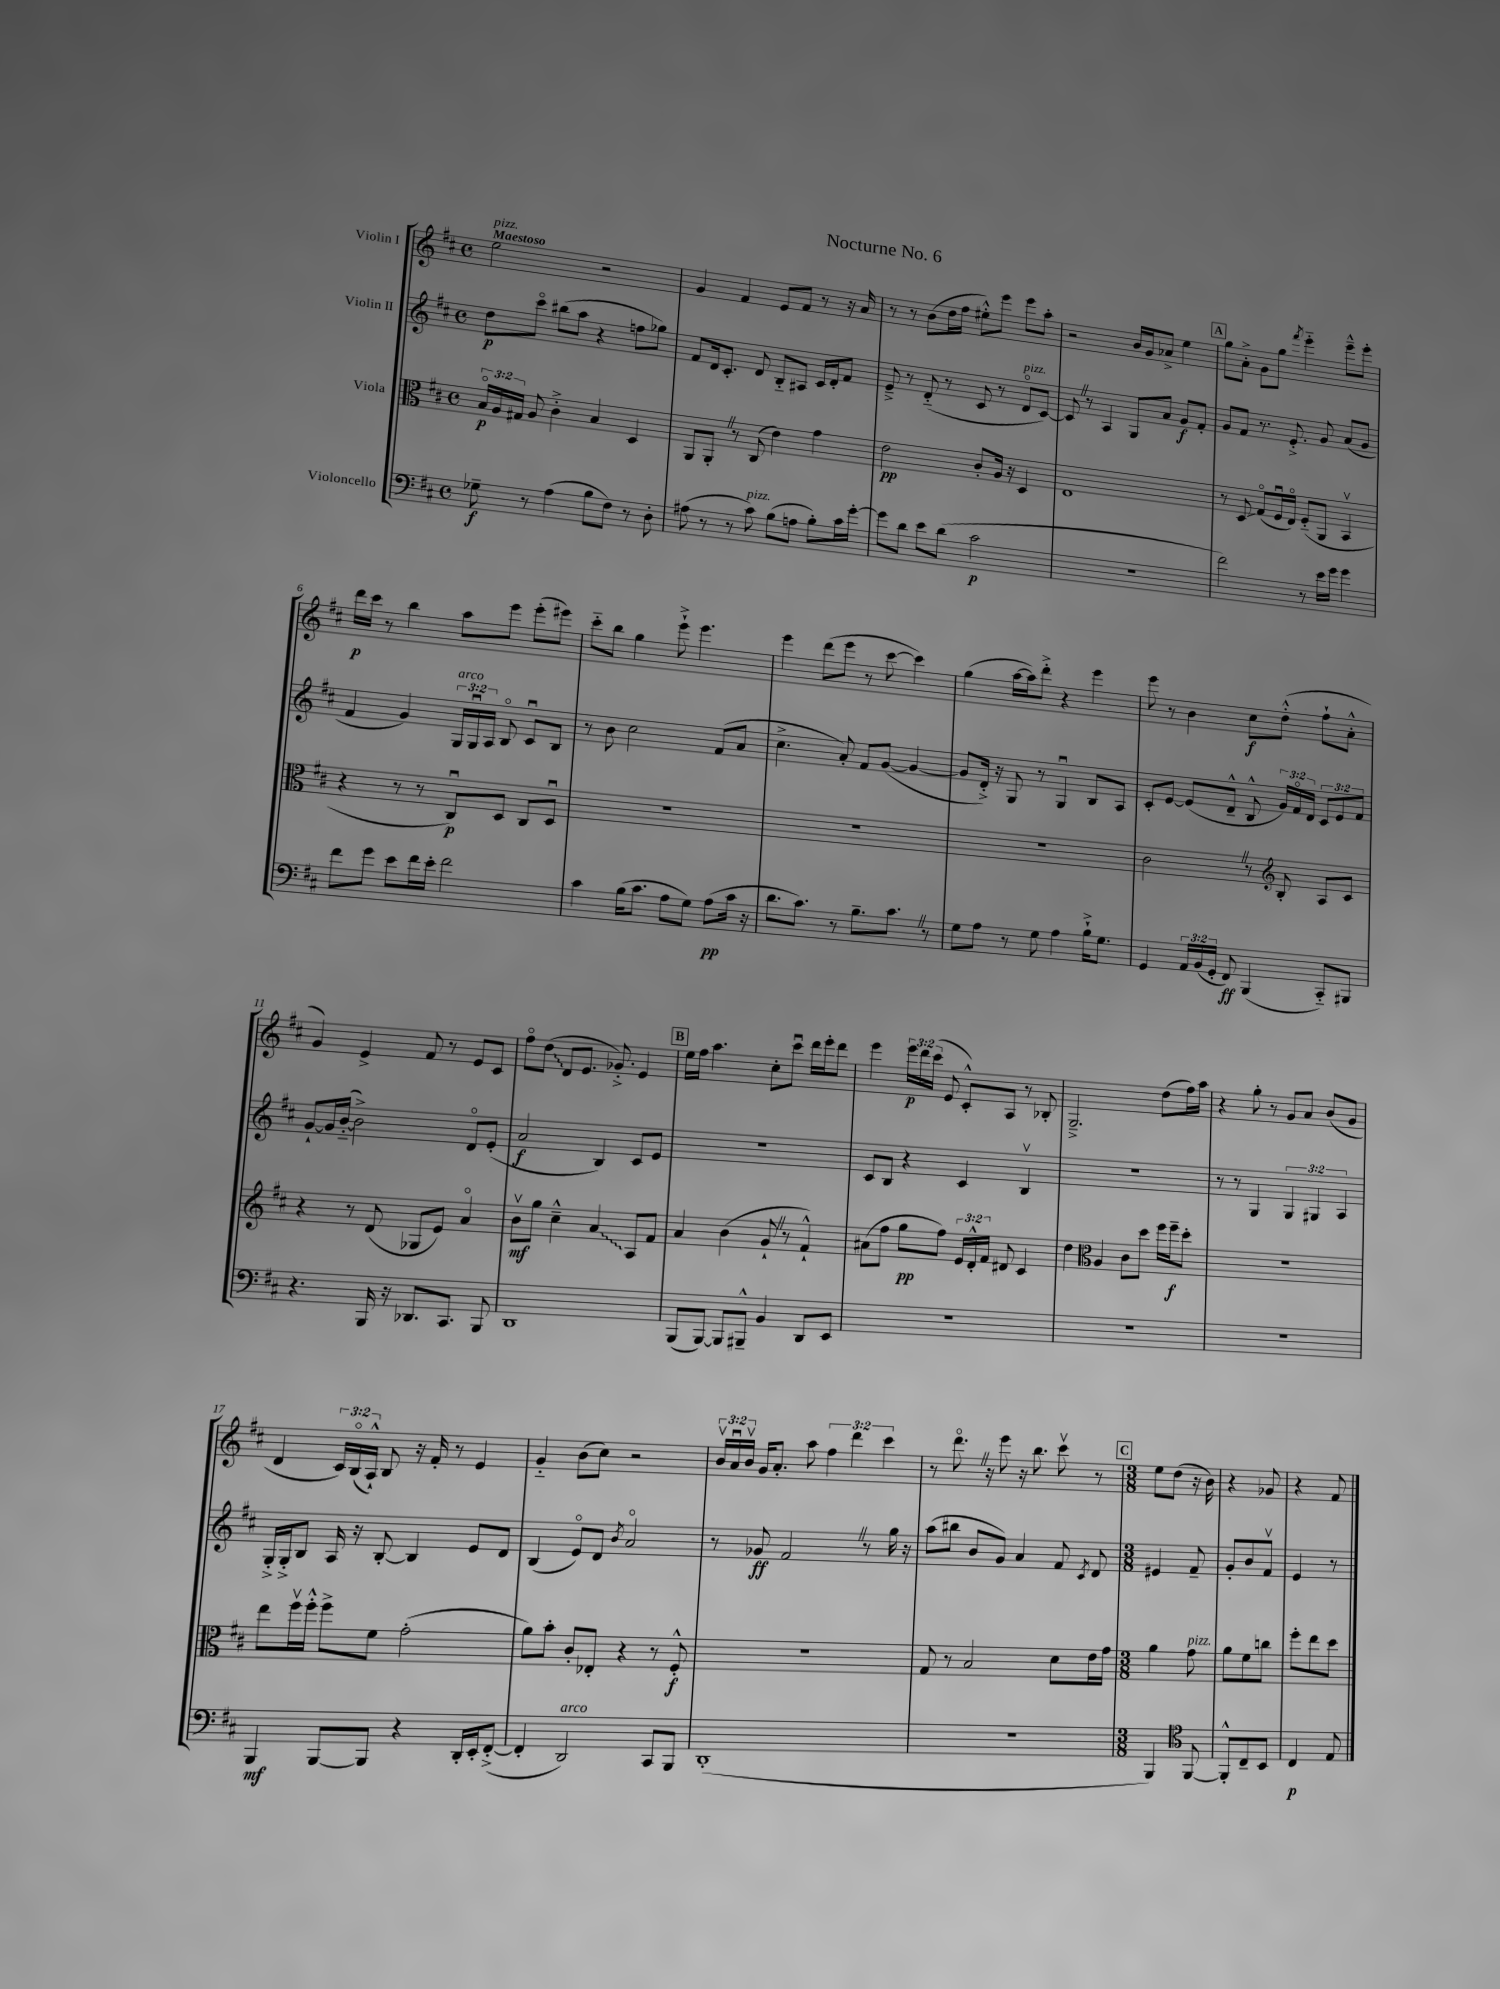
\header { title = "Nocturne No. 6" }
<<
\new StaffGroup <<
\new Staff = "s0" \with { instrumentName = "Violin I" } {
    \clef treble \key d \major \defaultTimeSignature \time 4/4 \override Staff.TupletNumber.text = #tuplet-number::calc-fraction-text \tempo "Maestoso"
    \autoBeamOff e''2^\markup { \italic "pizz." } r2 |
    g'4 fis'4 e'8[ fis'8] r8 r16 a'16 |
    r8 r8 b'8[( d''16 fis''16] eis''8[-.-^) e'''8] e'''8[ a''8]-. |
    r2 b'16[ g'16 aes'8]-> e''4 |
    \mark \markup { \box "A" } g''8[ a'8]-.-> g'8[ g''8] \acciaccatura { fis'''8 } e'''4-_ e'''8[---^ e'''8]-. |
    d'''16[\p cis'''16] r8 b''4 a''8[ e'''8] e'''8[-.( eis'''8]) |
    cis'''8[-_ b''8] g''4 e'''8-!-> e'''4. |
    e'''4 d'''8[( e'''8] r8 cis'''8~ cis'''4) |
    g''4( a''16[~ a''16) d'''8]-.-> r4 e'''4 |
    e'''8 r8 b'4 cis''8[\f d''8]-.-^( fis''8[-! a'8]-.-^ |
    g'4) e'4-> fis'8 r8 e'8[ cis'8] |
    fis''8[\flageolet \once \override Glissando.style = #'zigzag d''8]\glissando( d'8[ e'8.] ges'8.-.->) e'4 |
    \mark \markup { \box "B" } e''16[ fis''16] a''4. cis''8[-. cis'''8]\downbow d'''16[ e'''16-. d'''8] |
    e'''4 \tuplet 3/2 { e'''16[\p d'''16 cis'''16]( } e'8 cis'8[-.-^) a8] r8 bes8-. |
    g2.---> d''8[( fis''16) a''16] |
    r4 g''8-. r8 g'8[ a'8] b'8[( g'8] |
    d'4 \tuplet 3/2 { cis'16[) b16\flageolet( a16]-!-^) } b8 r16 fis'16-. r8 e'4 |
    g'4-_ b'8[( cis''8]) r2 |
    \tuplet 3/2 { b'16[\upbow a'16\downbow b'16]\upbow } g'16[ a'8.]-. a''8 \tuplet 3/2 { fis''4 d'''4 cis'''4 } |
    r8 d'''8.\flageolet \once \override BreathingSign.text = \markup { \musicglyph "scripts.caesura.straight" } \breathe r16 e'''8 r16 b''8. cis'''8\upbow r8 |
    \mark \markup { \box "C" } \numericTimeSignature \time 3/8 e''8[ d''8]( r16 b'16) |
    r4 ges'8 |
    r4 fis'8 \bar "|." |
}
\new Staff = "s1" \with { instrumentName = "Violin II" } {
    \clef treble \key d \major \defaultTimeSignature \time 4/4 \override Staff.TupletNumber.text = #tuplet-number::calc-fraction-text
    \autoBeamOff d''8[\p cis'''8]\flageolet bis''8[( a''8] r4 f''8[ ges''8]) |
    fis'8[ d'16 cis'8.]-. d'8 b8[-_ ais8] cis'16[ d'16-. fis'8] |
    e'8---> r8 d'8-_( r8 cis'8 r8 d'8[\flageolet^\markup { \italic "pizz." } cis'8]~) |
    cis'8 \once \override BreathingSign.text = \markup { \musicglyph "scripts.caesura.straight" } \breathe r8 a4 g8[ a'8] g'8[\f fis'8]-. |
    \mark \markup { \box "A" } g'8[ fis'8] r8. e'8.-.-> g'8 a'8[( g'8] |
    fis'4 g'4) \tuplet 3/2 { g16[^\markup { \italic "arco" } g16\downbow a16] } b8\flageolet cis'8[\downbow b8] |
    r8 b'8 cis''2 fis'8[( a'8] |
    cis''4.-> a'8-.) fis'8[ g'8]~( g'4~ |
    g'8[ d'16]-.->) r16 g8 r8 g4\downbow b8[ a8] |
    cis'8[-. e'8]~ e'8[( d'8]---^ b8-^ \tuplet 3/2 { g'16[) fis'16\flageolet d'16] } \tuplet 3/2 { cis'8[ e'8 fis'8] } |
    g'8[~-! g'16 b'16]~-_( b'2->) d'8[\flageolet e'8]-.( |
    a'2\f b4) cis'8[ e'8] |
    \mark \markup { \box "B" } R1 |
    cis'8[ b8] r4 cis'4 b4\upbow |
    R1 |
    r8 r8 g4 \tuplet 3/2 { g4 gis4 a4 } |
    g16[-.-> g16-.-> b8] a16 r16 b8~-. b4 e'8[ d'8] |
    b4( e'8[\flageolet) d'8] \acciaccatura { b'8 } a'2\flageolet |
    r8 ges'8\ff fis'2 \once \override BreathingSign.text = \markup { \musicglyph "scripts.caesura.straight" } \breathe r8 g''16 r16 |
    a''8[( bis''8] b'8[ g'8]) a'4 fis'8 \acciaccatura { cis'8 } d'8 |
    \mark \markup { \box "C" } \numericTimeSignature \time 3/8 eis'4 fis'8-- |
    g'8[-. b'8 fis'8]\upbow |
    e'4 r8 \bar "|." |
}
\new Staff = "s2" \with { instrumentName = "Viola" } {
    \clef alto \key d \major \defaultTimeSignature \time 4/4 \override Staff.TupletNumber.text = #tuplet-number::calc-fraction-text
    \autoBeamOff \tuplet 3/2 { b16[\flageolet\p a16 gis16] } a8 cis'4-.-> b4 d4 |
    a,8[ a,8]-. \once \override BreathingSign.text = \markup { \musicglyph "scripts.caesura.straight" } \breathe r8 cis8( e'4) g'4 |
    e'2\pp cis'8[-. a16] r16 d4 |
    e1 |
    \mark \markup { \box "A" } r8 d8\glissando g8[\flageolet( fis16\downbow e16]\flageolet) fis8[-_( a,8] b,4\upbow |
    r4 r8 r8 cis8[\downbow\p) d8] cis8[ d8]\downbow |
    R1 |
    R1 |
    R1 |
    cis'2 \once \override BreathingSign.text = \markup { \musicglyph "scripts.caesura.straight" } \breathe r8 b8-. a8[ cis'8] |
    \clef treble r4 r8 d'8( ges8[ e'8]) a'4\flageolet |
    b'8[\upbow\mf g''8] cis''4---^ \once \override Glissando.style = #'zigzag a'4\glissando a8[ fis'8] |
    \mark \markup { \box "B" } a'4 b'4( g'8-! \once \override BreathingSign.text = \markup { \musicglyph "scripts.caesura.straight" } \breathe r8 fis'4-!-^) |
    ais'8[( fis''8] g''8[\pp fis''8]) \tuplet 3/2 { e'16[ d'16-.-^ fis'16] } dis'8 cis'4 |
    d''4 \clef alto a4 cis'8[ d''8] fis''16[ fis''16--\f d''8]-. |
    r1 |
    e''8[ fis''16\upbow fis''16]-.-^ fis''8[-> fis'8] g'2-.( |
    a'8[) b'8]-. cis'8[-. ees8]-. r4 r8 fis8-.-^\f |
    R1 |
    g8 r8 b2 d'8[ e'16 g'16] |
    \mark \markup { \box "C" } \numericTimeSignature \time 3/8 a'4 g'8^\markup { \italic "pizz." } |
    a'8[ fis'8 c''8] |
    fis''8[-. e''8 d''8] \bar "|." |
}
\new Staff = "s3" \with { instrumentName = "Violoncello" } {
    \clef bass \key d \major \defaultTimeSignature \time 4/4 \override Staff.TupletNumber.text = #tuplet-number::calc-fraction-text
    \autoBeamOff ges8--\f r8 a4( b8[ fis8]) r8 d8-. |
    ais8( r8 r8 cis'8^\markup { \italic "pizz." }) b8[( a8] b8[-.) cis'16 g'16]~-. |
    g'8[ d'8] e'8[ d'8]( cis'2\p |
    R1 |
    \mark \markup { \box "A" } fis'2) r8 e'16[ g'16] g'4 |
    fis'8[ g'8] e'8[ fis'16 e'16]-. fis'2 |
    cis'4 b16[( cis'8.] a8[ g8]) a8[\pp( cis'16] r16 |
    d'8.[ cis'8.]) r8 b8.[-- cis'8.] \once \override BreathingSign.text = \markup { \musicglyph "scripts.caesura.straight" } \breathe r8 |
    g8[ a8] r8 g8 a4 b16[-!-> g8.] |
    g,4 \tuplet 3/2 { a,16[ b,16( g,16]-. } fis,8\ff) b,,4( cis,8[-_) bis,,8] |
    r4. b,,16 r16 des,8.[ cis,8.] b,,8 |
    d,1 |
    \mark \markup { \box "B" } b,,8[( b,,8]~) b,,8[ bis,,8]---^ b,4 d,8[ e,8] |
    R1 |
    R1 |
    R1 |
    b,,4\mf b,,8[~ b,,8] r4 d,16[-. e,16-. fis,8]~-.->( |
    fis,4-. d,2^\markup { \italic "arco" }) cis,8[ b,,8] |
    d,1-.( |
    r1 |
    \mark \markup { \box "C" } \numericTimeSignature \time 3/8 b,,4) \clef tenor fis,8~ |
    fis,8[-.-^ cis8-- b,8] |
    cis4\p e8 \bar "|." |
}
>>
>>
